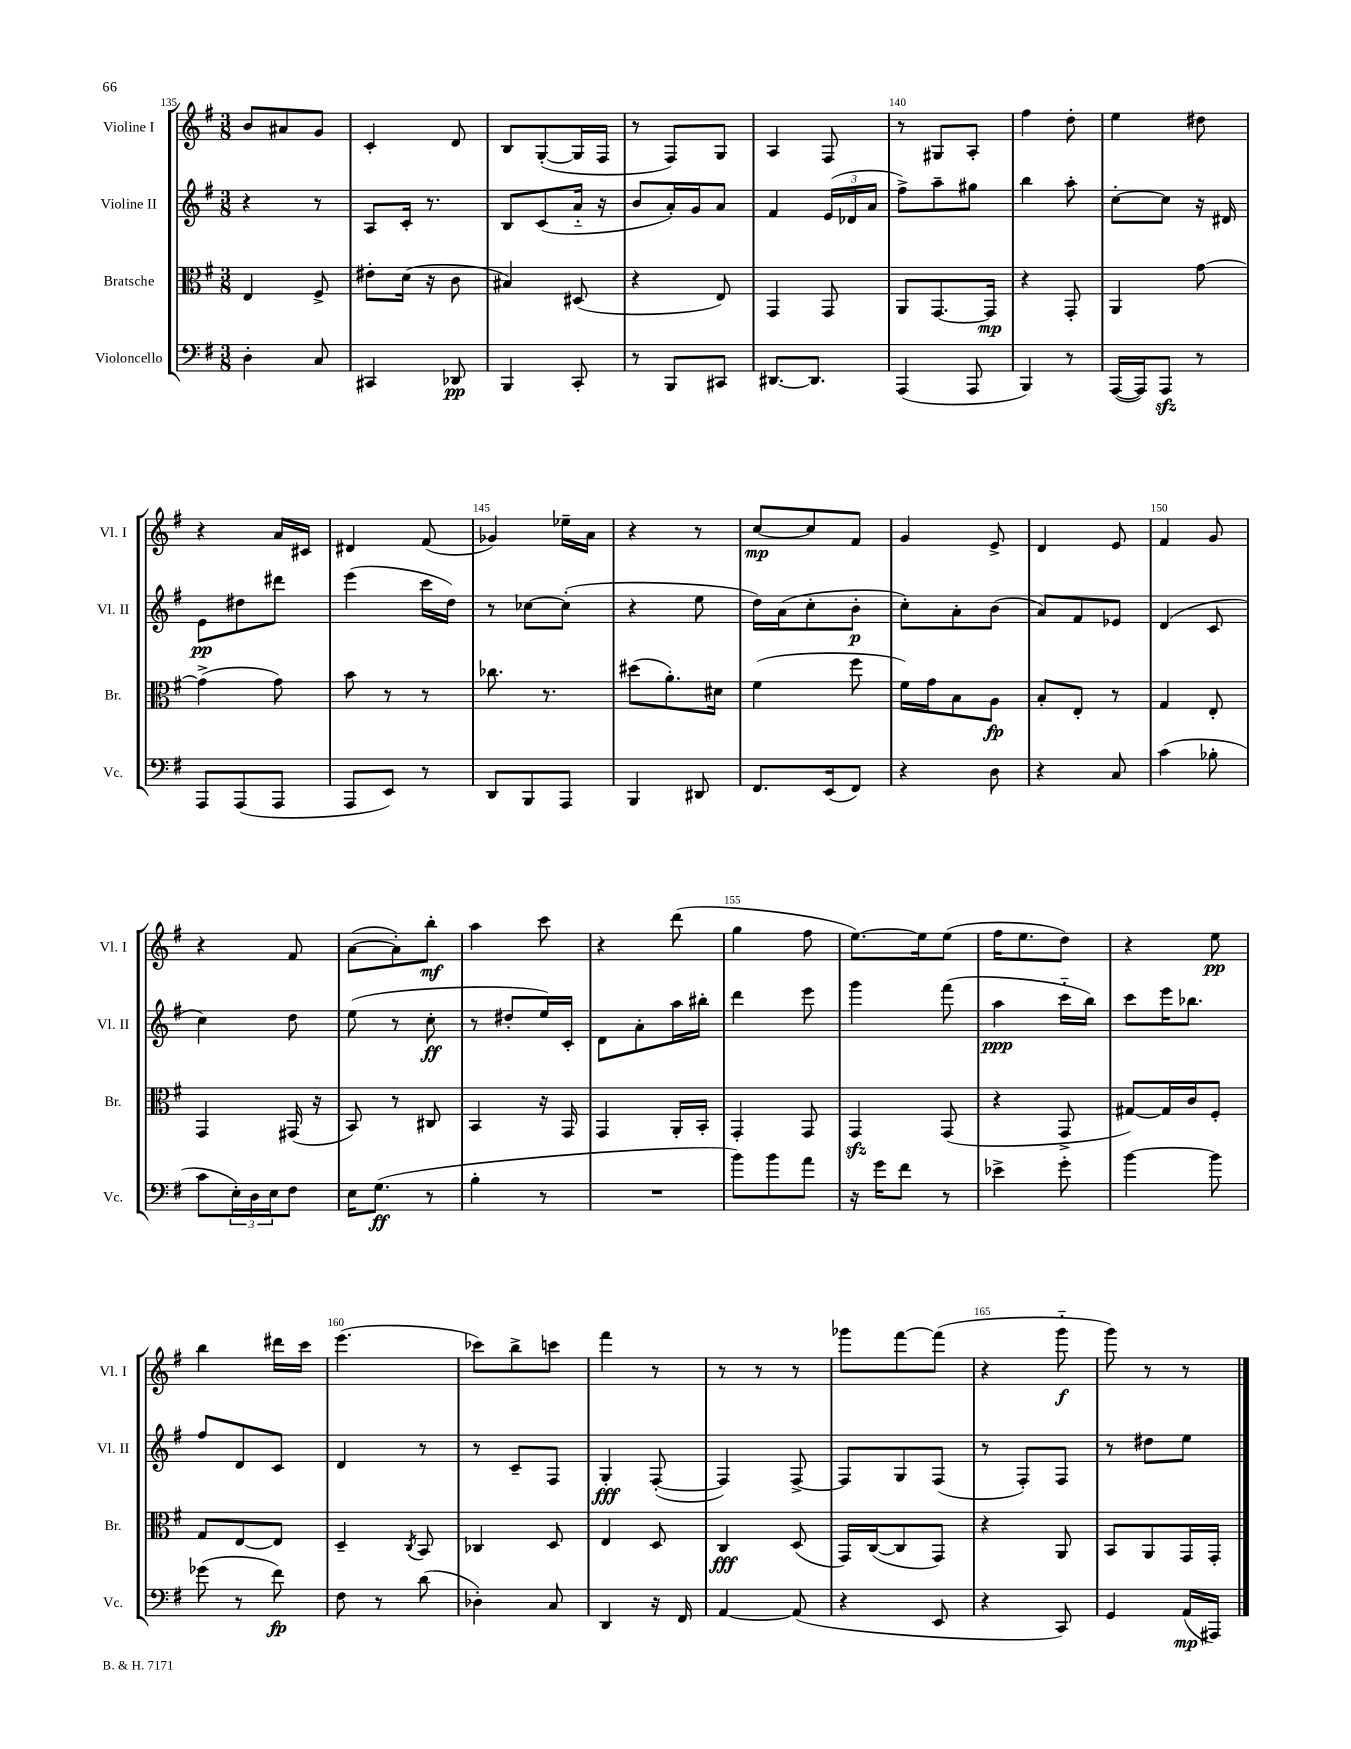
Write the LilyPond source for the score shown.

<<
\new StaffGroup <<
\new Staff = "s0" \with { instrumentName = "Violine I" shortInstrumentName = "Vl. I" } {
    \clef treble \key g \major \numericTimeSignature \time 3/8
    b'8 ais'8 g'8 |
    c'4-. d'8 |
    b8 g8~-.( g16 fis16 |
    r8 fis8) g8 |
    a4 fis8 |
    r8 gis8 a8-. |
    fis''4 d''8-. |
    e''4 dis''8 |
    r4 a'16 cis'16 |
    dis'4 fis'8( |
    ges'4) ees''16-- a'16 |
    r4 r8 |
    c''8~\mp c''8 fis'8 |
    g'4 e'8-> |
    d'4 e'8 |
    fis'4 g'8 |
    r4 fis'8 |
    a'8~( a'8-.) b''8-.\mf |
    a''4 c'''8 |
    r4 d'''8( |
    g''4 fis''8 |
    e''8.~) e''16 e''8( |
    fis''16 e''8. d''8) |
    r4 e''8\pp |
    b''4 dis'''16 c'''16 |
    e'''4.( |
    ces'''8) b''8-> c'''8 |
    fis'''4 r8 |
    r8 r8 r8 |
    ges'''8 fis'''8~ fis'''8( |
    r4 g'''8-_\f |
    g'''8) r8 r8 \bar "|." |
}
\new Staff = "s1" \with { instrumentName = "Violine II" shortInstrumentName = "Vl. II" } {
    \clef treble \key g \major \numericTimeSignature \time 3/8
    r4 r8 |
    a8 c'16-. r8. |
    b8 c'8( a'16-_ r16 |
    b'8 a'16-.) g'16 a'8 |
    fis'4 \tuplet 3/2 { e'16( des'16 a'16 } |
    fis''8->) a''8-- gis''8 |
    b''4 a''8-. |
    c''8~-. c''8 r16 dis'16 |
    e'8\pp dis''8 dis'''8 |
    e'''4( c'''16 d''16) |
    r8 ces''8~ ces''8-.( |
    r4 e''8 |
    d''16) a'16( c''8-. b'8-.\p |
    c''8-.) a'8-. b'8( |
    a'8) fis'8 ees'8 |
    d'4( c'8 |
    c''4) d''8 |
    e''8( r8 c''8-.\ff |
    r8 dis''8-. e''16) c'16-. |
    d'8 a'8-. a''16 bis''16-. |
    d'''4 e'''8 |
    g'''4 fis'''8( |
    a''4\ppp c'''16-_ b''16) |
    c'''8 e'''16 bes''8. |
    fis''8 d'8 c'8 |
    d'4 r8 |
    r8 c'8-- fis8 |
    g4-.\fff fis8~-.( |
    fis4) fis8~-> |
    fis8 g8 fis8( |
    r8 fis8-.) fis8 |
    r8 dis''8 e''8 \bar "|." |
}
\new Staff = "s2" \with { instrumentName = "Bratsche" shortInstrumentName = "Br." } {
    \clef alto \key g \major \numericTimeSignature \time 3/8
    e4 fis8-> |
    eis'8-. d'16( r16 c'8 |
    bis4) dis8( |
    r4 e8) |
    g,4 g,8 |
    a,8 g,8.~ g,16\mp |
    r4 g,8-. |
    a,4 g'8~ |
    g'4->( g'8) |
    b'8 r8 r8 |
    ces''8. r8. |
    dis''8( a'8.-.) dis'16 |
    fis'4( fis''8 |
    fis'16) g'16 b8 a8\fp |
    b8-. e8-. r8 |
    g4 e8-. |
    g,4 gis,16( r16 |
    b,8) r8 cis8 |
    b,4 r16 g,16 |
    g,4 a,16-. b,16-. |
    g,4-. g,8 |
    g,4\sfz g,8( |
    r4 g,8-> |
    gis8~) gis16 c'16 fis8-. |
    g8 e8~ e8 |
    d4-- \acciaccatura { c8 } b,8 |
    ces4 d8 |
    e4 d8 |
    c4\fff d8( |
    g,16) c16~( c8 g,8) |
    r4 a,8 |
    b,8 a,8 g,16 g,16-. \bar "|." |
}
\new Staff = "s3" \with { instrumentName = "Violoncello" shortInstrumentName = "Vc." } {
    \clef bass \key g \major \numericTimeSignature \time 3/8
    d4-. c8 |
    cis,4 des,8\pp |
    b,,4 c,8-. |
    r8 b,,8 cis,8 |
    dis,8.~ dis,8. |
    a,,4( a,,8 |
    b,,4) r8 |
    a,,16~( a,,16) a,,8\sfz r8 |
    a,,8 a,,8( a,,8 |
    a,,8 e,8) r8 |
    d,8 b,,8 a,,8 |
    b,,4 dis,8 |
    fis,8. e,16( fis,8) |
    r4 d8 |
    r4 c8 |
    c'4( bes8-. |
    c'8 \tuplet 3/2 { e16-.) d16 e16 } fis8 |
    e16 g8.\ff( r8 |
    b4-. r8 |
    R4. |
    b'8) b'8 a'8 |
    r16 g'16 fis'8 r8 |
    ees'4-> g'8-. |
    b'4~ b'8 |
    ges'8( r8 fis'8\fp) |
    fis8 r8 d'8( |
    des4-.) c8 |
    d,4 r16 fis,16 |
    a,4~ a,8( |
    r4 e,8 |
    r4 c,8) |
    g,4 a,16\mp( ais,,16) \bar "|." |
}
>>
>>
\layout { \context { \Score currentBarNumber = #135 \override BarNumber.break-visibility = ##(#f #t #t) barNumberVisibility = #(every-nth-bar-number-visible 5) } }
